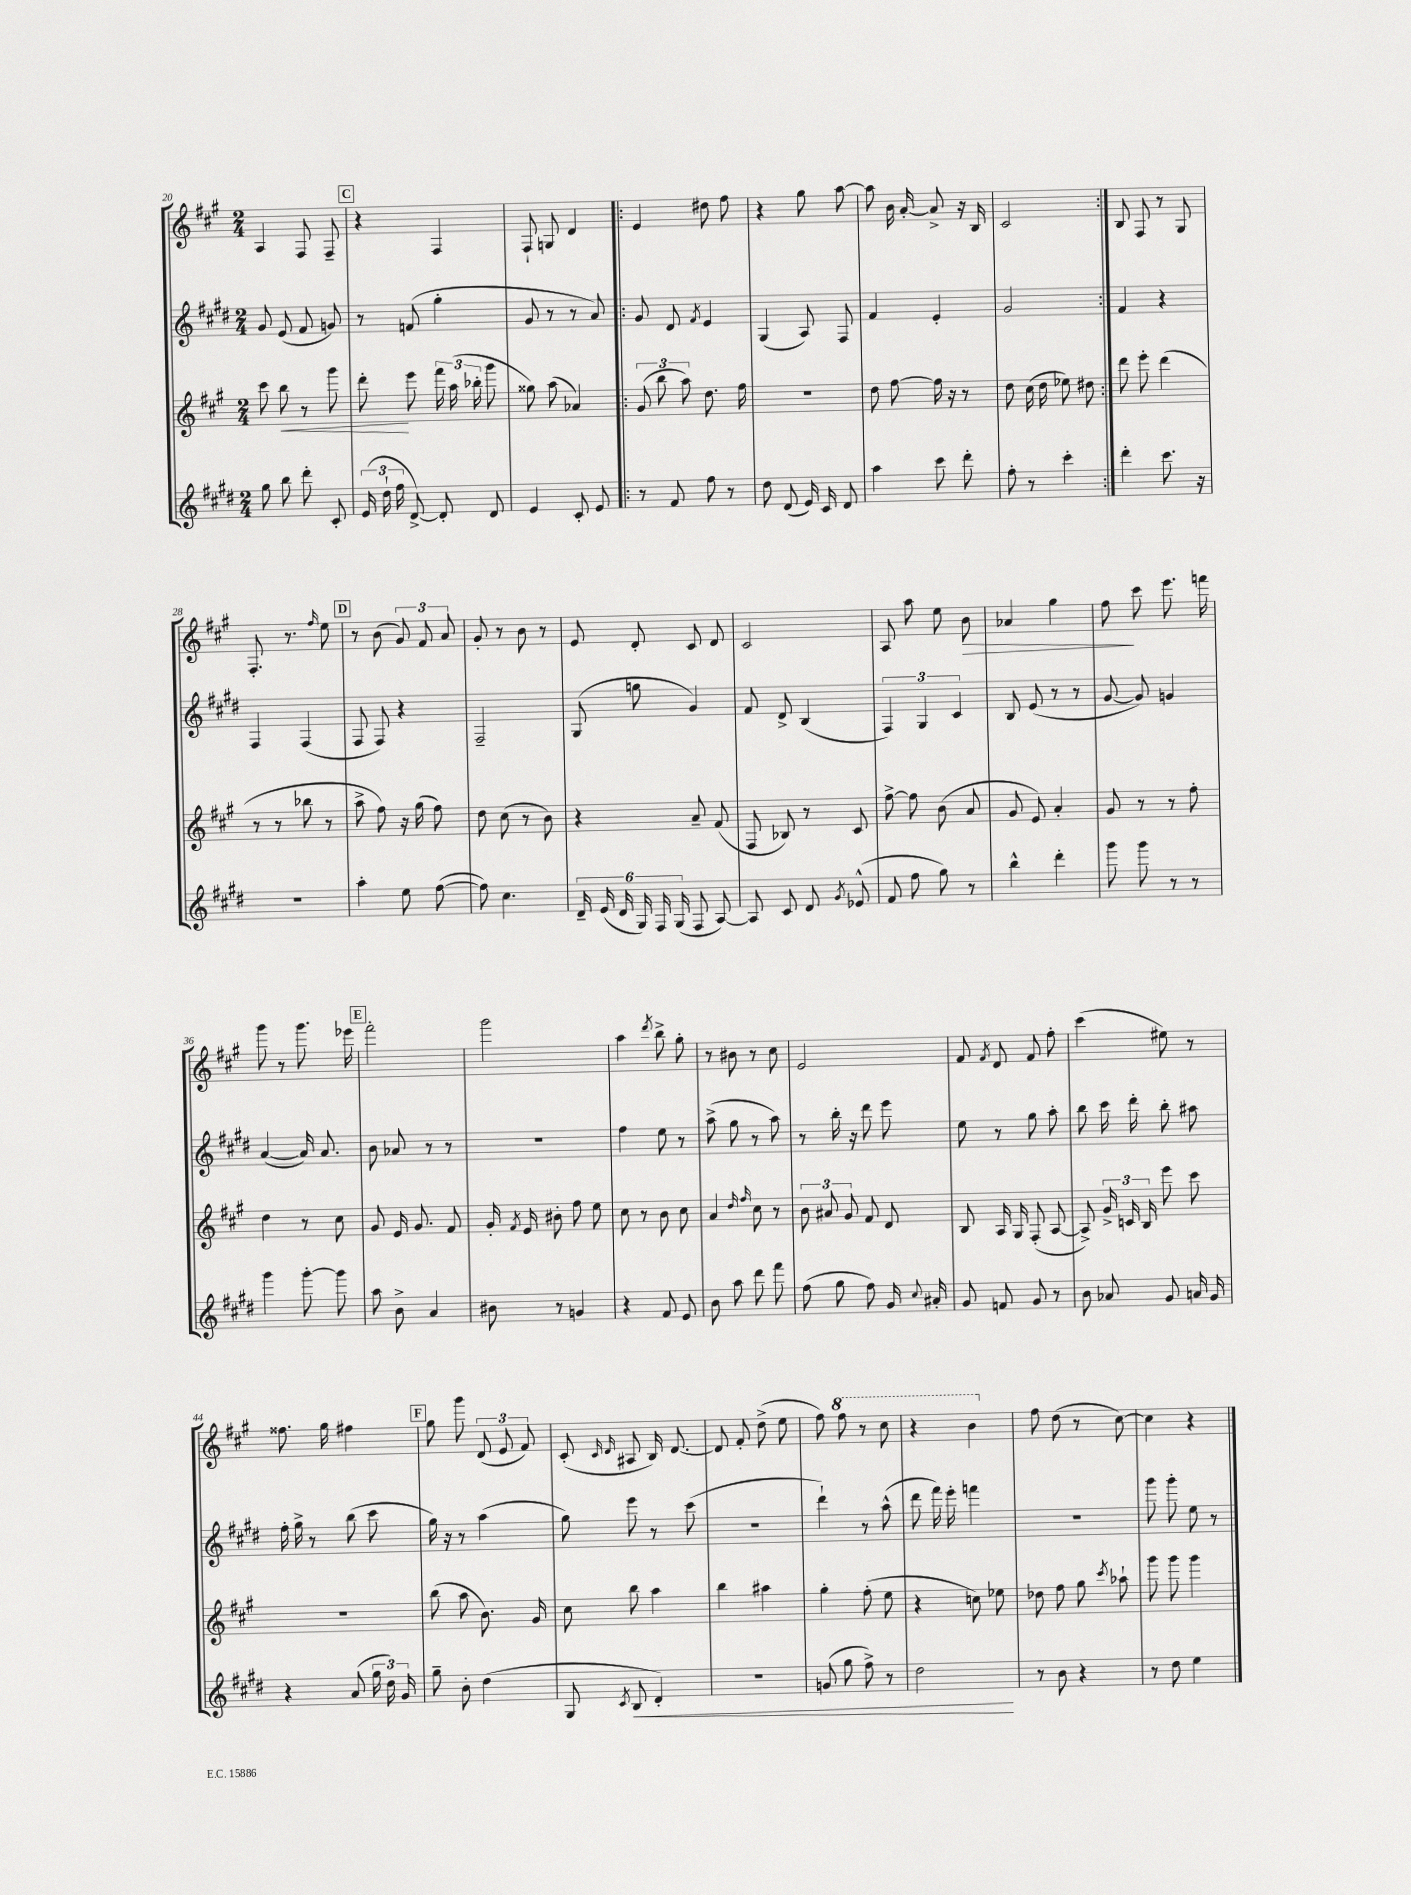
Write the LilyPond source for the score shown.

<<
\new StaffGroup <<
\new Staff = "s0" {
    \clef treble \key a \major \numericTimeSignature \time 2/4
    \autoBeamOff a4 fis8 fis8-- |
    \mark \markup { \box "C" } r4 fis4 |
    fis8-! g8 d'4 |
    \repeat volta 2 { e'4 dis''8 fis''8 |
    r4 gis''8 a''8~ |
    a''8 b'16 a'16~-. a'8-> r16 b16 |
    cis'2 | }
    b8 fis8 r8 gis8 |
    fis8.-. r8. \grace { fis''16 } e''8 |
    \mark \markup { \box "D" } r8 b'8( \tuplet 3/2 { gis'8) fis'8 a'8 } |
    gis'8-. r8 b'8 r8 |
    e'8 d'8-. cis'8 d'8 |
    cis'2 |
    a8 a''8 e''8 b'8\> |
    aes'4 gis''4 |
    fis''8\! cis'''8 e'''8. f'''16 |
    gis'''8 r8 gis'''8. ees'''16 |
    \mark \markup { \box "E" } fis'''2-. |
    gis'''2 |
    a''4 \acciaccatura { d'''8 } b''8-> gis''8-. |
    r8 bis'8 r8 cis''8 |
    e'2 |
    fis'8 \acciaccatura { fis'8 } d'8 fis'8 fis''8-. |
    cis'''4( eis''8) r8 |
    fisis''8. gis''16 fis''4 |
    \mark \markup { \box "F" } gis''8 gis'''8 \tuplet 3/2 { d'8( e'8 fis'8) } |
    cis'8-.( \grace { cis'16 d'16 } ais8 b16) d'8.~ |
    d'8 fis'8-. d''8->( e''8 |
    fis''8) \ottava #1 fis'''8 r8 cis'''8 |
    r4 b''4 \ottava #0 |
    fis''8 d''8( r8 cis''8~) |
    cis''4 r4 \bar "|." |
}
\new Staff = "s1" {
    \clef treble \key e \major \numericTimeSignature \time 2/4
    \autoBeamOff gis'8 e'8( fis'8 g'8) |
    \mark \markup { \box "C" } r8 f'8( gis''4-. |
    gis'8 r8 r8 a'8) |
    \repeat volta 2 { gis'8 dis'8 \acciaccatura { fis'8 } e'4 |
    gis4( a8) fis8 |
    fis'4 e'4-. |
    gis'2 | }
    fis'4 r4 |
    fis4 fis4( |
    \mark \markup { \box "D" } fis8 fis8) r4 |
    fis2-- |
    gis8( g''8 gis'4) |
    fis'8 dis'8-> b4( |
    \tuplet 3/2 { fis4) gis4 cis'4 } |
    b8 e'8( r8 r8 |
    gis'8~ gis'8) g'4 |
    a'4~( a'16) a'8. |
    \mark \markup { \box "E" } b'8 aes'8 r8 r8 |
    R2 |
    fis''4 e''8 r8 |
    a''8->( gis''8 r8 a''8) |
    r8 b''16-. r16 dis'''8 e'''8 |
    e''8 r8 gis''8 a''8-. |
    b''8 cis'''16 dis'''16-. b''8-. ais''8 |
    fis''16-. gis''16-> r8 b''8( cis'''8 |
    \mark \markup { \box "F" } gis''16) r16 r8 a''4( |
    gis''8) e'''8 r8 cis'''8( |
    r2 |
    dis'''4-!) r8 a''8-^( |
    dis'''8 fis'''16) e'''16-. f'''4 |
    r2 |
    gis'''8 gis'''8-. e''8 r8 \bar "|." |
}
\new Staff = "s2" {
    \clef treble \key a \major \numericTimeSignature \time 2/4
    \autoBeamOff cis'''8 b''8\< r8 gis'''8 |
    \mark \markup { \box "C" } d'''8-.\! e'''8 \tuplet 3/2 { fis'''16 a''16( bes''16-. } gis'''8 |
    gisis''8) a''8( aes'4) |
    \repeat volta 2 { \tuplet 3/2 { gis'8( b''8 a''8) } d''8. fis''16 |
    R2 |
    d''8 fis''8~ fis''16 r16 r8 |
    d''8 cis''16( d''16 ees''8) dis''8 | }
    d'''8 e'''8-. d'''4( |
    r8 r8 bes''8 r8 |
    \mark \markup { \box "D" } a''8-> fis''8) r16 gis''16( fis''8) |
    d''8 cis''8( r8 b'8) |
    r4 a'8-- fis'8( |
    fis8 bes8) r8 cis'8 |
    fis''8~-> fis''8 b'8( a'8 |
    gis'8 e'8) a'4-. |
    gis'8 r8 r8 fis''8-. |
    d''4 r8 cis''8 |
    \mark \markup { \box "E" } gis'8 e'16 gis'8. fis'8 |
    gis'16-. \acciaccatura { fis'8 } e'16 bis'8-. fis''8 e''8 |
    cis''8 r8 b'8 cis''8 |
    a'4 \grace { d''16 fis''16 } cis''8 r8 |
    \tuplet 3/2 { b'8 ais'8 gis'8 } fis'8 d'8 |
    b8 a16 gis16 fis8-.( a8~ |
    a8->) \tuplet 3/2 { gis'16-> c'16 b16 } e'''8 cis'''8 |
    r2 |
    \mark \markup { \box "F" } b''8( a''8 b'8.) gis'16 |
    cis''8 b''8 a''4 |
    b''4 ais''4 |
    gis''4-. fis''8-.( e''8 |
    r4 c''8) ees''8 |
    des''8 fis''8 gis''8 \acciaccatura { cis'''8 } aes''8-! |
    gis'''8 gis'''8 gis'''4 \bar "|." |
}
\new Staff = "s3" {
    \clef treble \key e \major \numericTimeSignature \time 2/4
    \autoBeamOff gis''8 b''8 dis'''8-. cis'8-. |
    \mark \markup { \box "C" } \tuplet 3/2 { e'16( dis''16-! fis''16 } dis'8~->) dis'8-. dis'8 |
    e'4 cis'8-. e'8 |
    \repeat volta 2 { r8 fis'8 fis''8 r8 |
    dis''8 dis'8( e'16) cis'16 dis'8 |
    a''4 cis'''8 dis'''8-. |
    fis''8-. r8 cis'''4-. | }
    dis'''4-. cis'''8. r16 |
    r2 |
    \mark \markup { \box "D" } a''4-. e''8 fis''8~( |
    fis''8) cis''4. |
    \tuplet 6/4 { dis'16-- e'16( dis'16 gis16) fis16 gis16( } fis8 a8~) |
    a8 cis'8 dis'8 \acciaccatura { gis'8 } ees'8-^( |
    fis'8 fis''8 gis''8) r8 |
    b''4-^ dis'''4-. |
    gis'''8 gis'''8 r8 r8 |
    gis'''4 gis'''8~-. gis'''8 |
    \mark \markup { \box "E" } a''8 b'8-> a'4 |
    bis'8 r8 g'4 |
    r4 fis'8 e'8 |
    b'8 a''8 dis'''8 fis'''8 |
    fis''8( gis''8 fis''8) gis'16 \appoggiatura { cis''8 } ais'16-. |
    gis'8 f'8 gis'8 r8 |
    b'8 aes'8 gis'8 a'16 gis'16 |
    r4 a'8( \tuplet 3/2 { gis''16 dis''16) gis'16 } |
    \mark \markup { \box "F" } gis''8-- b'8-. dis''4( |
    gis8 \acciaccatura { cis'8 } b8\< dis'4-.) |
    r2 |
    g'8( gis''8 fis''8->) r8 |
    dis''2\! |
    r8 b'8 r4 |
    r8 dis''8 e''4 \bar "|." |
}
>>
>>
\layout { \context { \Score currentBarNumber = #20 } }
